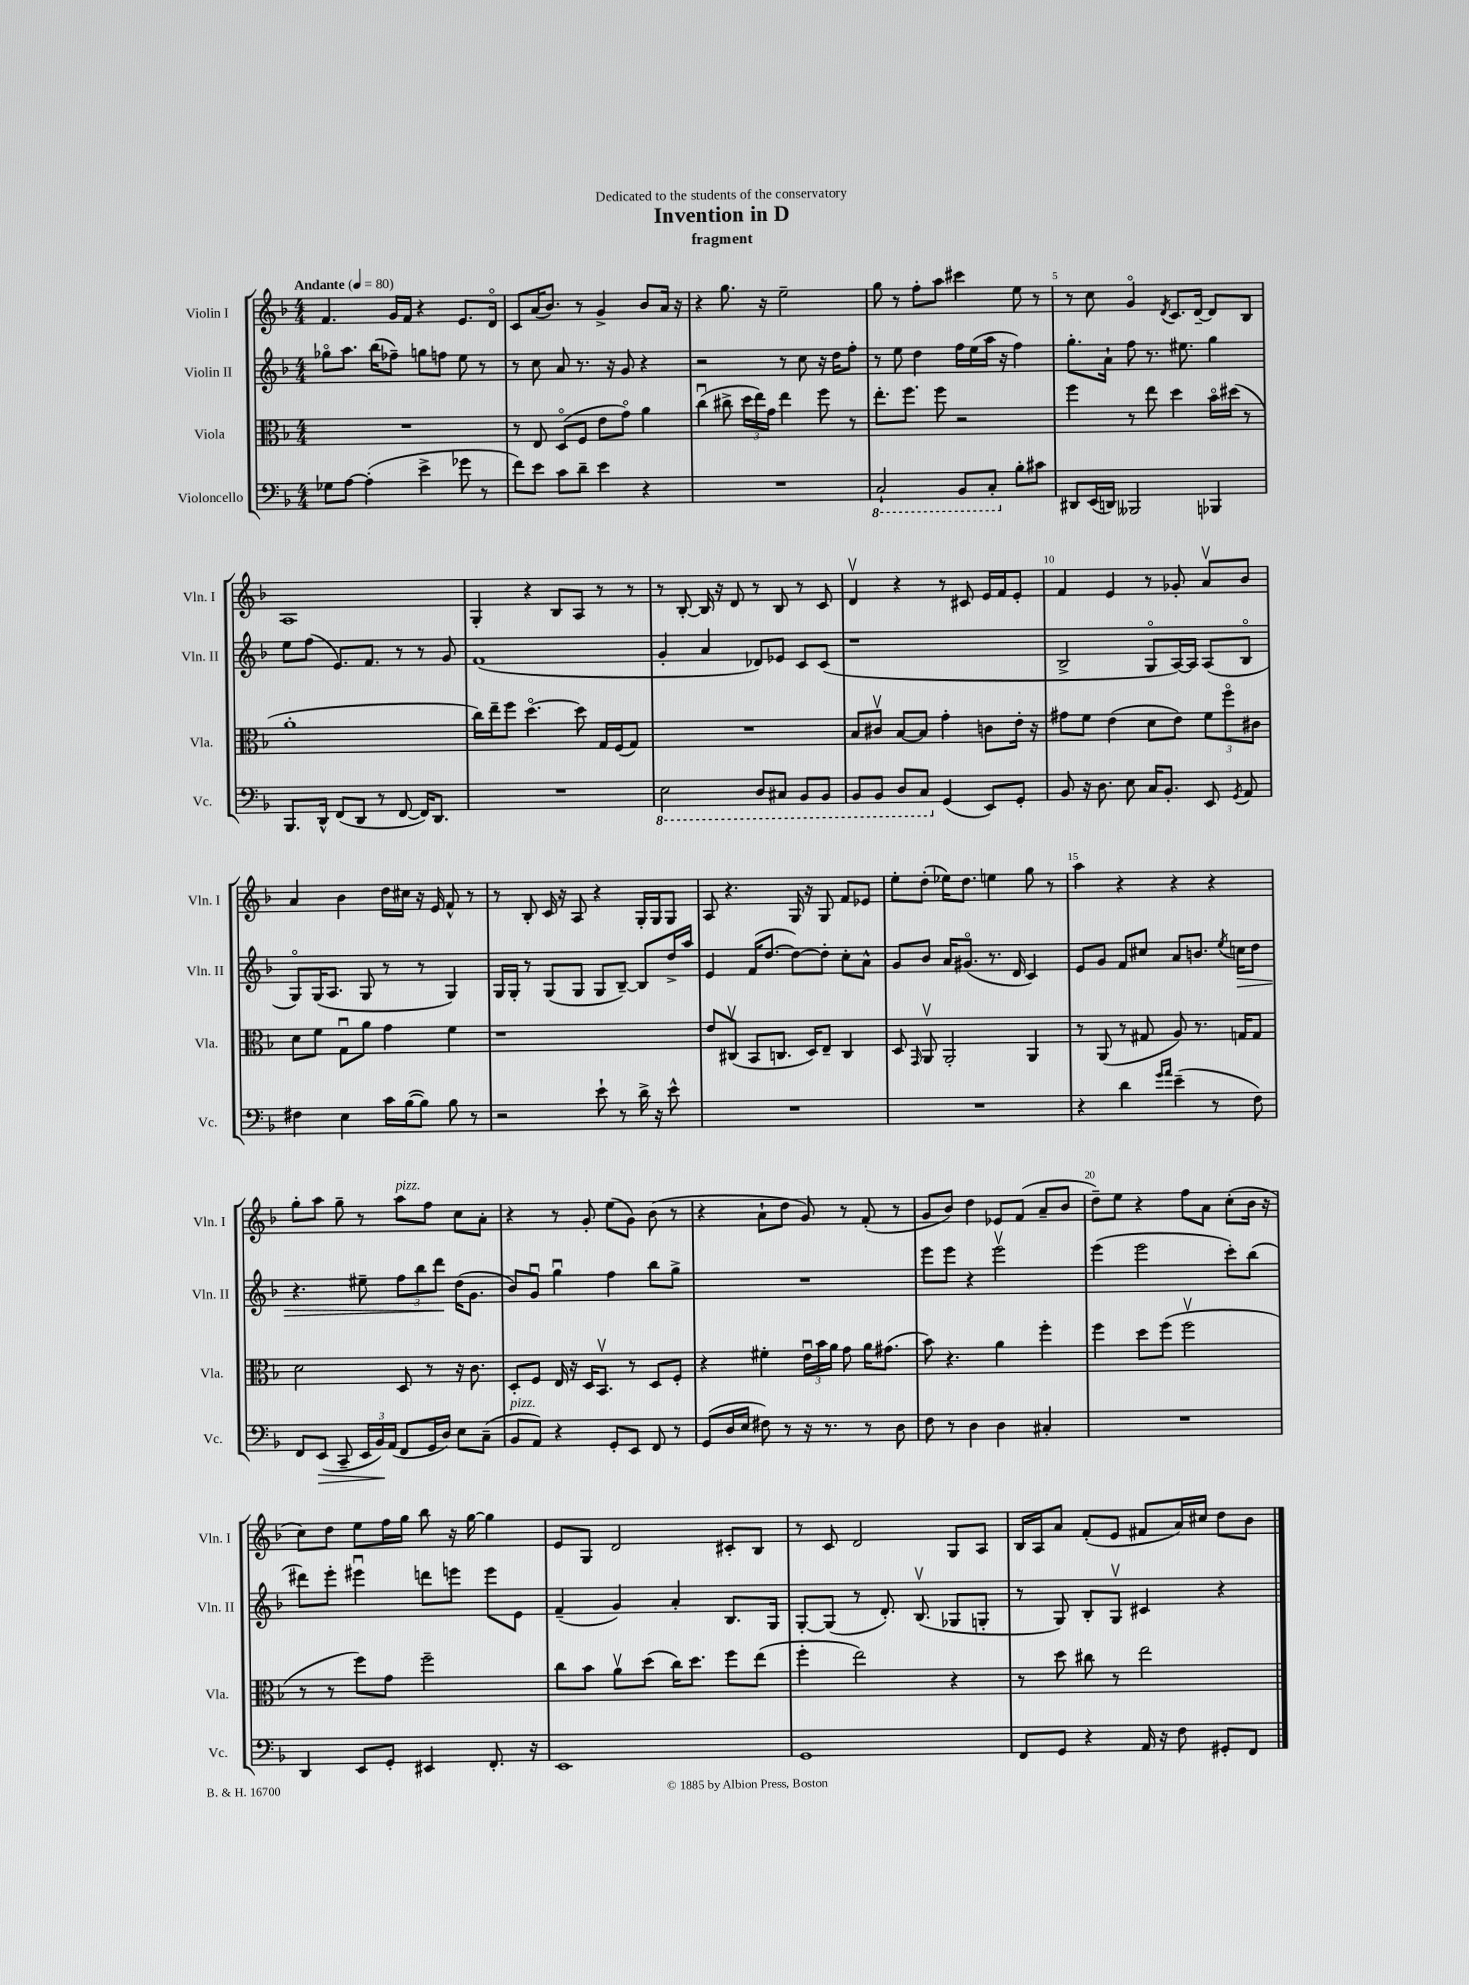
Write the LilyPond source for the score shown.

\header { title = "Invention in D" subtitle = "fragment" dedication = "Dedicated to the students of the conservatory" }
<<
\new StaffGroup <<
\new Staff = "s0" \with { instrumentName = "Violin I" shortInstrumentName = "Vln. I" } {
    \clef treble \key f \major \numericTimeSignature \time 4/4 \tempo "Andante" 4 = 80
    \autoBeamOff f'4. g'16[ f'16] r4 e'8.[ d'16]\flageolet |
    c'8[ a'16( bes'8.]) r8 g'4-> bes'8[ a'16] r16 |
    r4 g''8. r16 e''2-- |
    g''8 r8 f''8[-. a''8] cis'''4 e''8 r8 |
    r8 c''8 g'4\flageolet \acciaccatura { d'8 } c'8.[ d'16]~-- d'8[ bes8] |
    a1 |
    g4-. r4 bes8[ a8] r8 r8 |
    r8 bes8~-. bes16 r16 d'8 r8 bes8 r8 c'8 |
    d'4\upbow r4 r8 cis'8 e'16[ f'16 e'8]-. |
    f'4 e'4 r8 ges'8-. a'8[\upbow bes'8] |
    a'4 bes'4 d''16[ cis''16] r16 e'16 f'8-^ r8 |
    r8 bes8-. c'16 r16 a8 r4 g16[-. g16 g8] |
    a8 r4. g16 r16 g8 f'8[ ees'8] |
    e''8[-. d''8]-.( ees''16[) d''8.] e''4 g''8 r8 |
    a''4 r4 r4 r4 |
    g''8[-. a''8] g''8-- r8 a''8[^\markup { \italic "pizz." } f''8] c''8[ a'8]-. |
    r4 r8 g'8-. e''8[( g'8]) bes'8( r8 |
    r4 a'8[-! d''8] g'8) r8 f'8-.( r8 |
    g'8[ bes'8]) d''4 ees'8[ f'8]( a'8[-- bes'8] |
    d''8[--) e''8] r4 f''8[ a'8] c''8[-.( bes'16] r16 |
    c''8[) d''8] e''8[ f''16 g''16] bes''8 r16 g''16~ g''4 |
    e'8[ g8] d'2 cis'8[-. bes8] |
    r8 c'8 d'2 g8[ a8] |
    bes16[ a16 a'8] f'8[-.( e'8] fis'8[ a'16) cis''16] d''8[ bes'8] \bar "|." |
}
\new Staff = "s1" \with { instrumentName = "Violin II" shortInstrumentName = "Vln. II" } {
    \clef treble \key f \major \numericTimeSignature \time 4/4
    \autoBeamOff ges''8[\flageolet a''8.] bes''16[( fes''8]--) g''8[ f''8] e''8 r8 |
    r8 c''8 a'8 r8. r16 g'8 r4 |
    r2 r8 c''8 r16 d''16[ f''8]-. |
    r8 e''8 d''4 f''16[ e''16( a''16] r16 f''4) |
    g''8.[-. a'16]-! f''8 r8. eis''8. g''4 |
    e''8[ f''8]( e'8.[) f'8.] r8 r8 g'8 |
    f'1( |
    g'4-. a'4 des'8[) ees'8] c'8[ c'8]( |
    r1 |
    bes2-> g8[\flageolet a16~) a16] a8[( bes8]\flageolet |
    g8[\flageolet) g16( a8.] g8 r8 r8 g4) |
    g16[ g16]-. r8 g8[( g8] g8[ bes8]~--) bes8[ d''16-> a''16] |
    e'4 f'16[( d''8.]~ d''8[~) d''8]-. c''8[-. a'8]-^ |
    g'8[ bes'8] a'16[ gis'8.]\flageolet( r8. d'16 c'4) |
    e'8[ g'8] f'8[ cis''8] a'8[ b'8.] \acciaccatura { e''8 } c''16[\> d''8] |
    r4. eis''8-- \tuplet 3/2 { f''8[ bes''8 d'''8]\! } d''16[( g'8.] |
    bes'8[) g'8]\downbow g''4\downbow f''4 bes''8[ g''8]-> |
    R1 |
    e'''8[ e'''8] r4 e'''2\upbow |
    e'''4( e'''2 c'''8[-.) bes''8]( |
    dis'''8[) e'''8]-. eis'''4\downbow d'''8[ e'''8] e'''8[ e'8] |
    f'4--( g'4) a'4-. bes8.[ g16] |
    g8[~-. g8]( r8 d'8.-.) bes8.\upbow( ges8[ g8]-. |
    r8 g8) bes8[-. g8]\upbow cis'4 r4 \bar "|." |
}
\new Staff = "s2" \with { instrumentName = "Viola" shortInstrumentName = "Vla." } {
    \clef alto \key f \major \numericTimeSignature \time 4/4
    \autoBeamOff R1 |
    r8 e8 d8[\flageolet( f8] e'8[ g'8]\flageolet) a'4 |
    c''4\downbow( cis''8-> \tuplet 3/2 { d''16[ e''16) g'16] } e''4 f''8 r8 |
    e''8.[-. f''8.] f''8 r2 |
    f''4 r8 e''8 d''4 bes'16[\flageolet dis''16]( r8 |
    a'1-. |
    c''16[) e''16-- f''8] d''4.~\flageolet d''8 g16[ f16( g8]) |
    R1 |
    bes8[ cis'8]\upbow bes8[~ bes8] g'4-. c'8[ e'16]-. r16 |
    gis'8[ f'8] e'4( d'8[ e'8]) \tuplet 3/2 { f'8[ f''8\flageolet cis'8] } |
    d'8[ f'8] g8[\downbow a'8] g'4 f'4 |
    r1 |
    e'8[ cis8]\upbow( bes,8[ c8.] d16[) e8]-- c4 |
    d8 \grace { g,16 } a,8\upbow a,2-. a,4 |
    r8 a,8( r8 gis8 a8) r8. g16[ g8] |
    d'2 d8 r8 r16 c'8. |
    d8[-. f8] e16 r16 d16[ bes,8.]\upbow r8 d8[ f8]-. |
    r4 fis'4-. \tuplet 3/2 { e'16[\downbow bes'16 a'16] } g'8 a'16[ gis'8.]( |
    bes'8) r4. a'4 f''4-. |
    f''4 d''8[ f''8]( f''2\upbow |
    r8 r8 f''8[) g'8] f''2-- |
    c''8[ bes'8] a'8[\upbow d''8]( c''16[) d''8.] f''8[ e''8]( |
    f''4-. e''2) r4 |
    r8 d''8 cis''8 r8 e''2 \bar "|." |
}
\new Staff = "s3" \with { instrumentName = "Violoncello" shortInstrumentName = "Vc." } {
    \clef bass \key f \major \numericTimeSignature \time 4/4
    \autoBeamOff ges8[ a8]~ a4-.( e'4-> ges'8 r8 |
    f'8[) e'8] c'8[ d'8]-- e'4 r4 |
    R1 |
    \ottava #-1 c,2-! bes,,8[ c,8]-. \ottava #0 bes8[-. cis'8] |
    dis,8[ e,16( d,16]) beses,,2 bes,,4 |
    bes,,8.[ d,16]-^ f,8[( d,8] r8 f,8~ f,16[) d,8.] |
    R1 |
    \ottava #-1 e,2 d,8[ cis,8] bes,,8[ bes,,8] |
    bes,,8[ bes,,8] d,8[ c,8] \ottava #0 g,4( e,8[) g,8]-. |
    bes,8 r16 d8. e8 c16[ bes,8.]-. e,8 \acciaccatura { g,8 } a,8 |
    fis4 e4 c'16[ bes16~( bes8]) bes8 r8 |
    r2 e'8-! r8 d'16-> r16 e'8-^ |
    R1 |
    R1 |
    r4 d'4 \grace { g'16[ a'16] } e'4--( r8 f8) |
    f,8[ e,8]\>( c,8-- \tuplet 3/2 { e,16[ bes,16\!) a,16]( } f,8[ g,16 d16]) e8[ c8]--( |
    bes,8[^\markup { \italic "pizz." } a,8]) r4 g,8[-. e,8] f,8 r8 |
    g,8[( d16 e16] fis8) r8 r16 r8. r8 d8 |
    f8 r8 d4 d4 cis4-. |
    R1 |
    d,4 e,8[ g,8]-. eis,4 f,8.-. r16 |
    e,1 |
    g,1 |
    f,8[ g,8] r4 a,16 r16 f8 gis,8[-. f,8] \bar "|." |
}
>>
>>
\layout { \context { \Score \override BarNumber.break-visibility = ##(#f #t #t) barNumberVisibility = #(every-nth-bar-number-visible 5) } }
